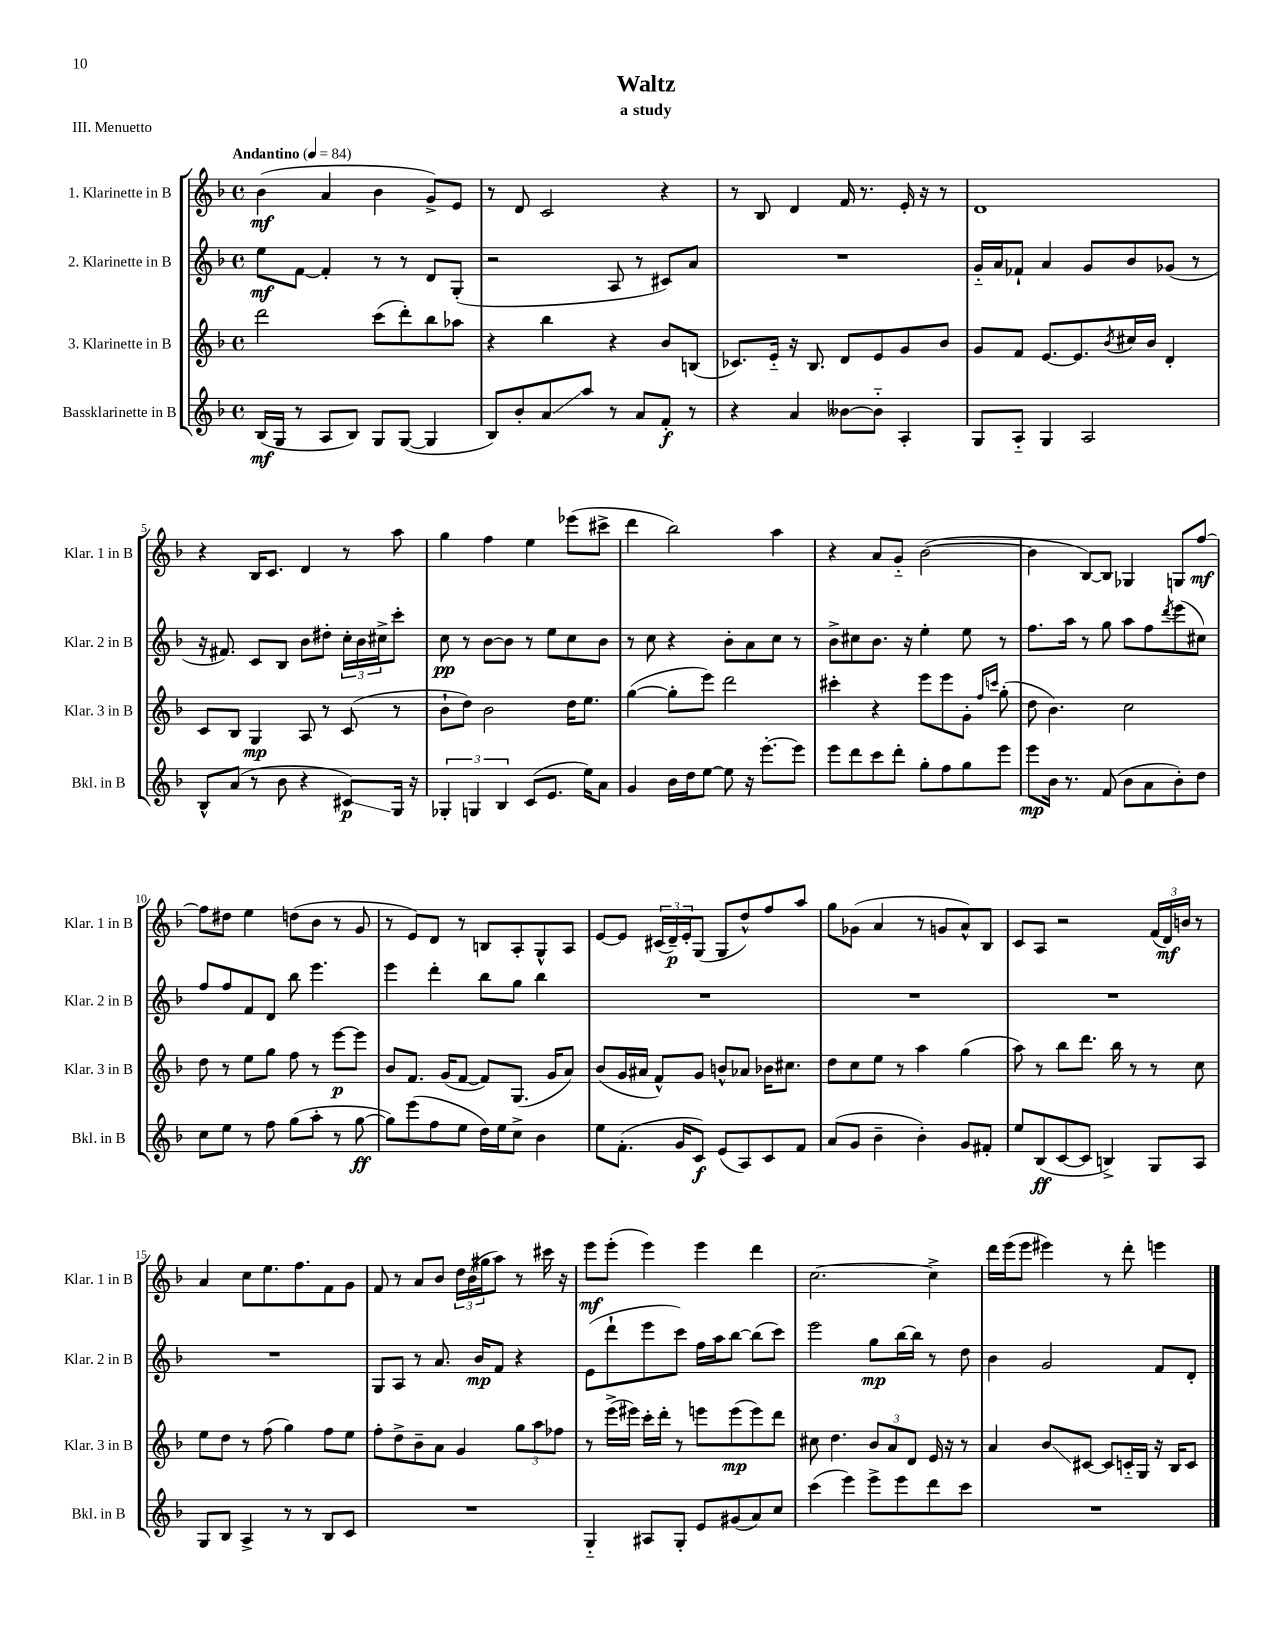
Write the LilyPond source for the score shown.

\header { title = "Waltz" subtitle = "a study" piece = "III. Menuetto" }
<<
\new StaffGroup <<
\new Staff = "s0" \with { instrumentName = "1. Klarinette in B" shortInstrumentName = "Klar. 1 in B" } {
    \clef treble \key f \major \defaultTimeSignature \time 4/4 \tempo "Andantino" 4 = 84
    bes'4\mf( a'4 bes'4 g'8->) e'8 |
    r8 d'8 c'2 r4 |
    r8 bes8 d'4 f'16 r8. e'16-. r16 r8 |
    d'1 |
    r4 bes16 c'8. d'4 r8 a''8 |
    g''4 f''4 e''4 ees'''8( cis'''8-> |
    d'''4 bes''2) a''4 |
    r4 a'8 g'8-_ bes'2~( |
    bes'4 bes8~) bes8 ges4 g8 f''8~\mf |
    f''8 dis''8 e''4 d''8( bes'8 r8 g'8 |
    r8 e'8) d'8 r8 b8 a8-. g8-^ a8 |
    e'8~ e'8 \tuplet 3/2 { cis'16( d'16--\p) e'16-. } g8( g8 d''8-^) f''8 a''8 |
    g''8 ges'8( a'4 r8 g'8 a'8-^) bes8 |
    c'8 a8 r2 \tuplet 3/2 { f'16( d'16\mf) b'16 } r8 |
    a'4 c''8 e''8. f''8. f'8 g'8 |
    f'8 r8 a'8 bes'8 \tuplet 3/2 { d''16 bes'16( gis''16 } a''8) r8 cis'''16 r16 |
    e'''8\mf e'''8-.( e'''4) e'''4 d'''4 |
    c''2.~ c''4-> |
    d'''16 e'''16( e'''8 eis'''4) r8 d'''8-. e'''4 \bar "|." |
}
\new Staff = "s1" \with { instrumentName = "2. Klarinette in B" shortInstrumentName = "Klar. 2 in B" } {
    \clef treble \key f \major \defaultTimeSignature \time 4/4
    e''8\mf f'8~ f'4-. r8 r8 d'8 g8-.( |
    r2 a8 r8 cis'8) a'8 |
    R1 |
    g'16-_ a'16 fes'8-! a'4 g'8 bes'8 ges'8( r8 |
    r16 fis'8.) c'8 bes8 bes'8 dis''8-. \tuplet 3/2 { c''16-. bes'16 cis''16-> } c'''8-. |
    c''8\pp r8 bes'8~ bes'8 r8 e''8 c''8 bes'8 |
    r8 c''8 r4 bes'8-. a'8 c''8 r8 |
    bes'8-> cis''8 bes'8. r16 e''4-. e''8 r8 |
    f''8. a''16 r8 g''8 a''8 f''8 \acciaccatura { d'''8 } e'''8( cis''8) |
    f''8 f''8 f'8 d'8 bes''8 e'''4. |
    e'''4 d'''4-. bes''8 g''8 bes''4 |
    R1 |
    R1 |
    R1 |
    R1 |
    g8 a8 r8 a'8. bes'16\mp f'8 r4 |
    e'8( d'''8-! e'''8 c'''8) f''16 a''16 bes''8~ bes''8( c'''8) |
    e'''2 g''8\mp bes''16~ bes''16 r8 d''8 |
    bes'4 g'2 f'8 d'8-. \bar "|." |
}
\new Staff = "s2" \with { instrumentName = "3. Klarinette in B" shortInstrumentName = "Klar. 3 in B" } {
    \clef treble \key f \major \defaultTimeSignature \time 4/4
    d'''2 c'''8( d'''8-.) bes''8 aes''8 |
    r4 bes''4 r4 bes'8 b8( |
    ces'8.) e'16-_ r16 bes8. d'8 e'8 g'8 bes'8 |
    g'8 f'8 e'8.~ e'8. \acciaccatura { bes'8 } cis''16 bes'16 d'4-. |
    c'8 bes8 g4\mp a8 r8 c'8( r8 |
    bes'8-! d''8) bes'2 d''16 e''8. |
    g''4~( g''8-. e'''8) d'''2 |
    cis'''4-. r4 e'''8 e'''8 g'8-. \grace { f''16 c'''16 } g''8-.( |
    d''8 bes'4.) c''2 |
    d''8 r8 e''8 g''8 f''8 r8 e'''8~\p e'''8 |
    bes'8 f'8. g'16( f'8~ f'8) g8.( g'16 a'8) |
    bes'8( g'16 ais'16 f'8-^) g'8 b'8-^ aes'8 bes'16 cis''8. |
    d''8 c''8 e''8 r8 a''4 g''4( |
    a''8) r8 bes''8 d'''8. bes''16 r8 r8 c''8 |
    e''8 d''8 r8 f''8( g''4) f''8 e''8 |
    f''8-. d''8-> bes'8-- a'8 g'4 \tuplet 3/2 { g''8 a''8 fes''8 } |
    r8 e'''16->( eis'''16) c'''16-. d'''16-. r8 e'''8 e'''8\mp( e'''8) d'''8 |
    cis''8 d''4. \tuplet 3/2 { bes'8 a'8 d'8 } e'16 r16 r8 |
    a'4 bes'8\glissando cis'8~ cis'8 c'16-_ g16 r16 bes16 c'8 \bar "|." |
}
\new Staff = "s3" \with { instrumentName = "Bassklarinette in B" shortInstrumentName = "Bkl. in B" } {
    \clef treble \key f \major \defaultTimeSignature \time 4/4
    bes16\mf( g16 r8 a8 bes8) g8 g8~( g4 |
    bes8) bes'8-. a'8\glissando a''8 r8 a'8 f'8-.\f r8 |
    r4 a'4 beses'8~ beses'8-_ a4-. |
    g8 a8-_ g4 a2 |
    bes8-^ a'8( r8 bes'8 r4 cis'8\glissando\p) g16 r16 |
    \tuplet 3/2 { ges4-. g4 bes4 } c'8( e'8. e''16) a'8 |
    g'4 bes'16 d''16 e''8~ e''8 r16 e'''8.~-. e'''8 |
    e'''8 d'''8 c'''8 d'''8-. g''8-. f''8 g''8 e'''8 |
    e'''8\mp bes'16 r8. f'8( bes'8 a'8 bes'8-.) d''8 |
    c''8 e''8 r8 f''8 g''8( a''8-. r8 g''8~\ff |
    g''8) e'''8( f''8 e''8 d''16) e''16 c''8-> bes'4 |
    e''8 f'8.-.( g'16 c'8\f) e'8( a8) c'8 f'8 |
    a'8( g'8 bes'4-- bes'4-.) g'8 fis'8-. |
    e''8 bes8\ff( c'8~ c'8 b4->) g8 a8 |
    g8 bes8 a4-> r8 r8 bes8 c'8 |
    R1 |
    g4-_ ais8 g8-. e'8 gis'8( a'8) c''8 |
    c'''4( e'''4) e'''8-> e'''8 d'''8 c'''8 |
    R1 \bar "|." |
}
>>
>>
